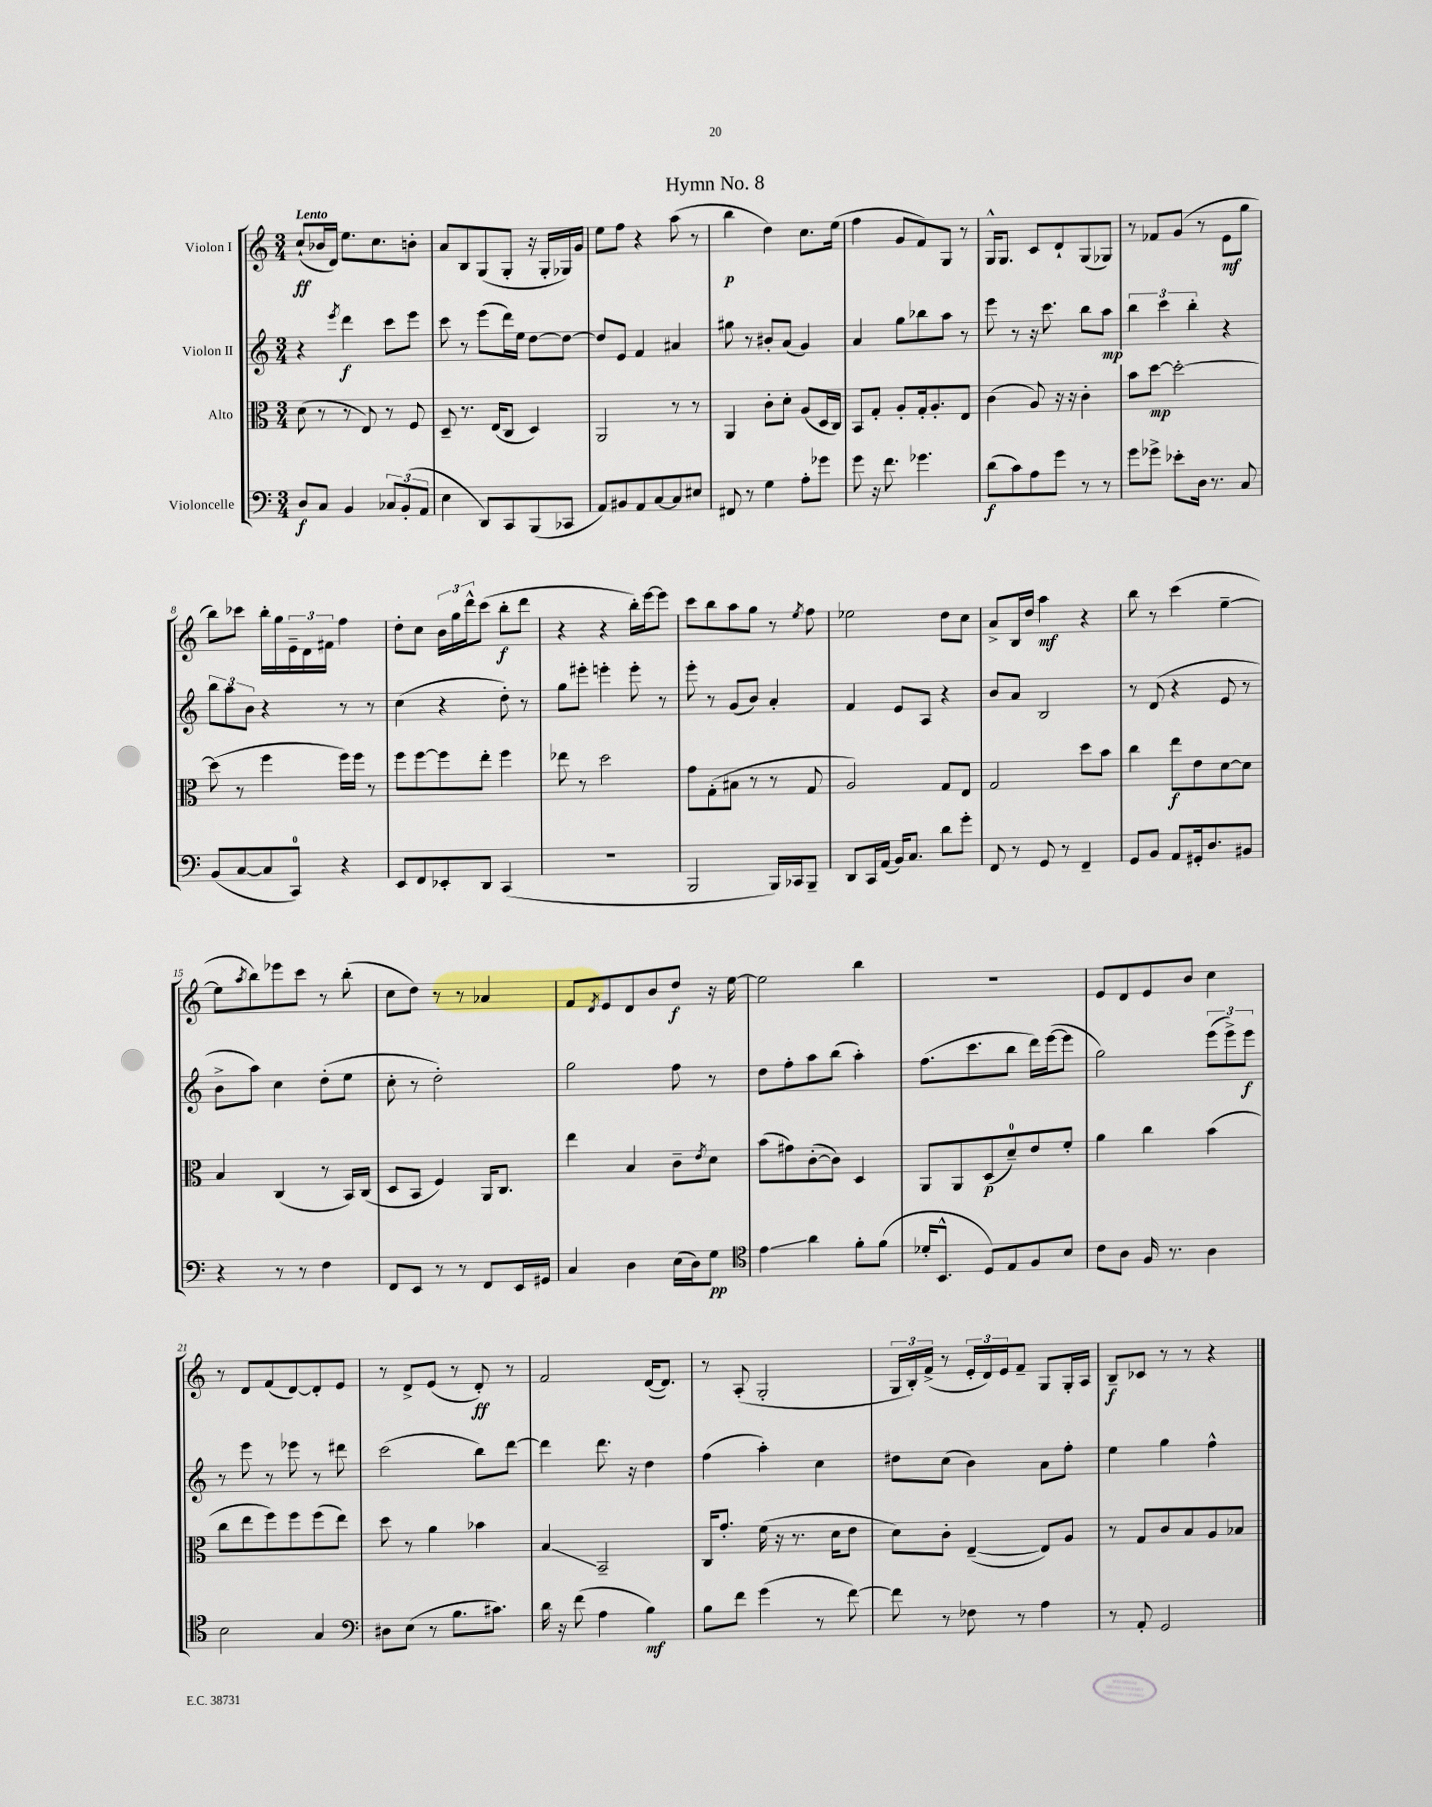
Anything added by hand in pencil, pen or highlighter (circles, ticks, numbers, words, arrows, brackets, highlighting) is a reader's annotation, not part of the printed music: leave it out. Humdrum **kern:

**kern	**kern	**kern	**kern
*staff4	*staff3	*staff2	*staff1
*clefF4	*clefC3	*clefG2	*clefG2
*k[]	*k[]	*k[]	*k[]
*M3/4	*M3/4	*M3/4	*M3/4
8D	(8d	4r	(8cc`
8C	8r	.	16b-
.	.	.	16d)
.	.	8qeee	.
4BB	8r	4ddd	8.ee
.	8E)	.	.
.	.	.	8.cc
12C-	8r	8ccc	.
(12BB'	.	.	.
.	8F	8eee	8b'
12AA	.	.	.
=	=	=	=
4E	8D~	8ccc	8a
.	8.r	8r	8B
8DD)	.	(8eee	(8G
.	(16E	.	.
8CC	8C	16ddd)	8G'
.	.	16ee	.
(8BBB	4D)	[8dd	16r
.	.	.	16G'
8CC-	.	8dd_	16G-)
.	.	.	16g
=	=	=	=
8AA)	2AA	8dd]	8ee
8BB#	.	8e	8ff
8AA	.	4f	4r
[8C	.	.	.
8C]	8r	4a#	(8aa
8E#	8r	.	8r
=	=	=	=
8FF#	4AA	8gg#	4bb
8r	.	8r	.
4G	8c'	8b#'	4dd)
.	8d'	(8a	.
8A'	(8A	4g)	8.cc
8g-	16D	.	.
.	16C)	.	(16ee
=	=	=	=
8g	8BB	4a	4ff
16r	8G'	.	.
8.f	.	.	.
.	8A'	8gg	8g
4.g-	16G'	8bb-	8f)
.	8.A'	.	.
.	.	8aa	8G
.	8E	8r	8r
=	=	=	=
(8d	(4c	8eee	16G^^
.	.	.	8.G
8c)	.	8r	.
8A	8A)	16r	8c
.	.	8.ccc	.
8g	16r	.	8d`
.	16r	.	.
8r	4c'	8bb	(8G
8r	.	8aa	8G-)
=	=	=	=
8g	8b	6bb	8r
8g-^	[8dd	.	8f-
.	.	6ccc	.
8e-'	2dd'_	.	(8g
.	.	6bb'	.
16D	.	.	8r
8.r	.	.	.
.	.	4r	8e
8C	.	.	8gg
=	=	=	=
(8BB	(8dd]	12bb	8bb)
.	.	12aa	.
[8C	8r	.	8ccc-
.	.	12b	.
8C]	4ff	4r	16bb'
.	.	.	16gg
8CC)	.	.	24e~
.	.	.	24d
.	.	.	24f#
4r	16ff)	8r	4ff
.	16ff	.	.
.	8r	8r	.
=	=	=	=
8EE	8ff	(4cc	8dd'
8FF	[8ff	.	8cc
8EE-'	8ff]	4r	24b
.	.	.	24gg
.	.	.	24ddd^^
8DD	8ee'	.	(8ccc
(4CC	4ff	8dd')	8bb'
.	.	8r	8ddd
=	=	=	=
2.r	8ee-	8gg	4r
.	8r	8eee#'	.
.	2dd	4eee'	4r
.	.	8eee'	16bb')
.	.	.	[16eee
.	.	8r	8eee]
=	=	=	=
2BBB	8g	8eee'	8ccc
.	(8G'	8r	8bb
.	8B#	(8g	8aa
.	8r	8b)	8gg
16BBB)	8r	4a'	8r
16CC-	.	.	.
.	.	.	8qee
8BBB~	8G	.	8ff
=	=	=	=
8DD	2A)	4f	2ee-
16CC	.	.	.
(16AA	.	.	.
16BB)	.	8e	.
8.C	.	.	.
.	.	8A	.
8d	8G	4r	8dd
8g'	8E	.	8cc
=	=	=	=
8FF	2G	8b	8a^
8r	.	8a	16B
.	.	.	16dd
8GG	.	2B	4aa
8r	.	.	.
4FF~	8dd	.	4r
.	8b	.	.
=	=	=	=
8GG	4cc	8r	8bb
8BB	.	(8d	8r
8AA	8ee	4r	(4ccc
16GG#'	8e	.	.
8.D	.	.	.
.	[8d	8e	[4ee~
8BB#	8d]	8r	.
=	=	=	=
4r	4B	8b^	8ee]
.	.	.	8qaa
.	.	8aa)	8bb)
8r	(4C	4cc	8eee-
8r	.	.	8ccc
4F	8r	(8dd'	8r
.	16BB)	8ee	(8bb'
.	(16C	.	.
=	=	=	=
8FF	8D	8cc'	8cc
8EE	8BB	8r	8dd)
8r	4F)	2dd')	8r
8r	.	.	8r
8FF	16AA	.	4a-
.	8.C	.	.
16EE	.	.	.
16GG#	.	.	.
=	=	=	=
4C	4ee	2gg	8f
.	.	.	8qd
.	.	.	8e
4D	4B	.	8d
.	.	.	8b
(16E	8c~	8ff	8dd
16D)	.	.	.
.	8qe	.	.
8G	8d	8r	16r
.	.	.	[16ee
=	=	=	=
*clefC4	*	*	*
4e	(8b	8dd	2ee]
.	8g#)	8ff'	.
4a	([8c'	8aa	.
.	8c])	(8bb	.
8f'	4D	4aa')	4bb
(8f	.	.	.
=	=	=	=
16d-'	8AA	(8.ff	2.r
8.BB^^	.	.	.
.	8AA	.	.
.	.	8.ccc	.
8D)	(8D	.	.
8E	8d~)	8bb	.
8F	8e	16ddd)	.
.	.	([16eee	.
8B	8f'	8eee]	.
=	=	=	=
8c	4a	2gg)	8e
8A	.	.	8d
16F	4cc	.	8e
8.r	.	.	.
.	.	.	8b
4A	(4b	(12eee	4cc
.	.	12eee^)	.
.	.	12eee	.
=	=	=	=
2B	8cc	8r	8r
.	8ee	8eee	8d
.	8ff)	8r	(8f
.	8ff	8eee-	[8d)
4G	(8ff	8r	8d']
.	8ee)	8ddd#	8e
=	=	=	=
*clefF4	*	*	*
8D#	8dd	(2ccc	8r
(8E	8r	.	8d^
8r	4a	.	(8e
8.B	.	.	8r
.	4b-	8bb)	8d')
8.c#)	.	.	.
.	.	[8ddd	8r
=	=	=	=
16d	4B	4ddd]	2f
16r	.	.	.
(8f	.	.	.
4A	2BB~	8.ddd	.
.	.	16r	.
4B)	.	4dd	([16d
.	.	.	8.d])
=	=	=	=
8B	16C	(4ff	8r
.	8.g'	.	.
8f	.	.	(8A'
(4g	(16f	4aa')	2G'
.	16r	.	.
.	8.r	.	.
8r	.	4cc	.
.	16d	.	.
[8f)	8e	.	.
=	=	=	=
8f]	8d)	8dd#	24G
.	.	.	24B')
.	.	.	(24f^
8r	8c'	(8cc	8r
8F-	([4E~	4b)	24e'
.	.	.	24d)
.	.	.	24e
8r	.	.	8f~
4A	8E])	8a	8G
.	8A	8ff'	16G'
.	.	.	16A
=	=	=	=
8r	8r	4ee	8B~
8AA'	8G	.	8c-
2GG	8c	4gg	8r
.	8B	.	8r
.	8A	4ff^^	4r
.	8B-	.	.
==	==	==	==
*-	*-	*-	*-
